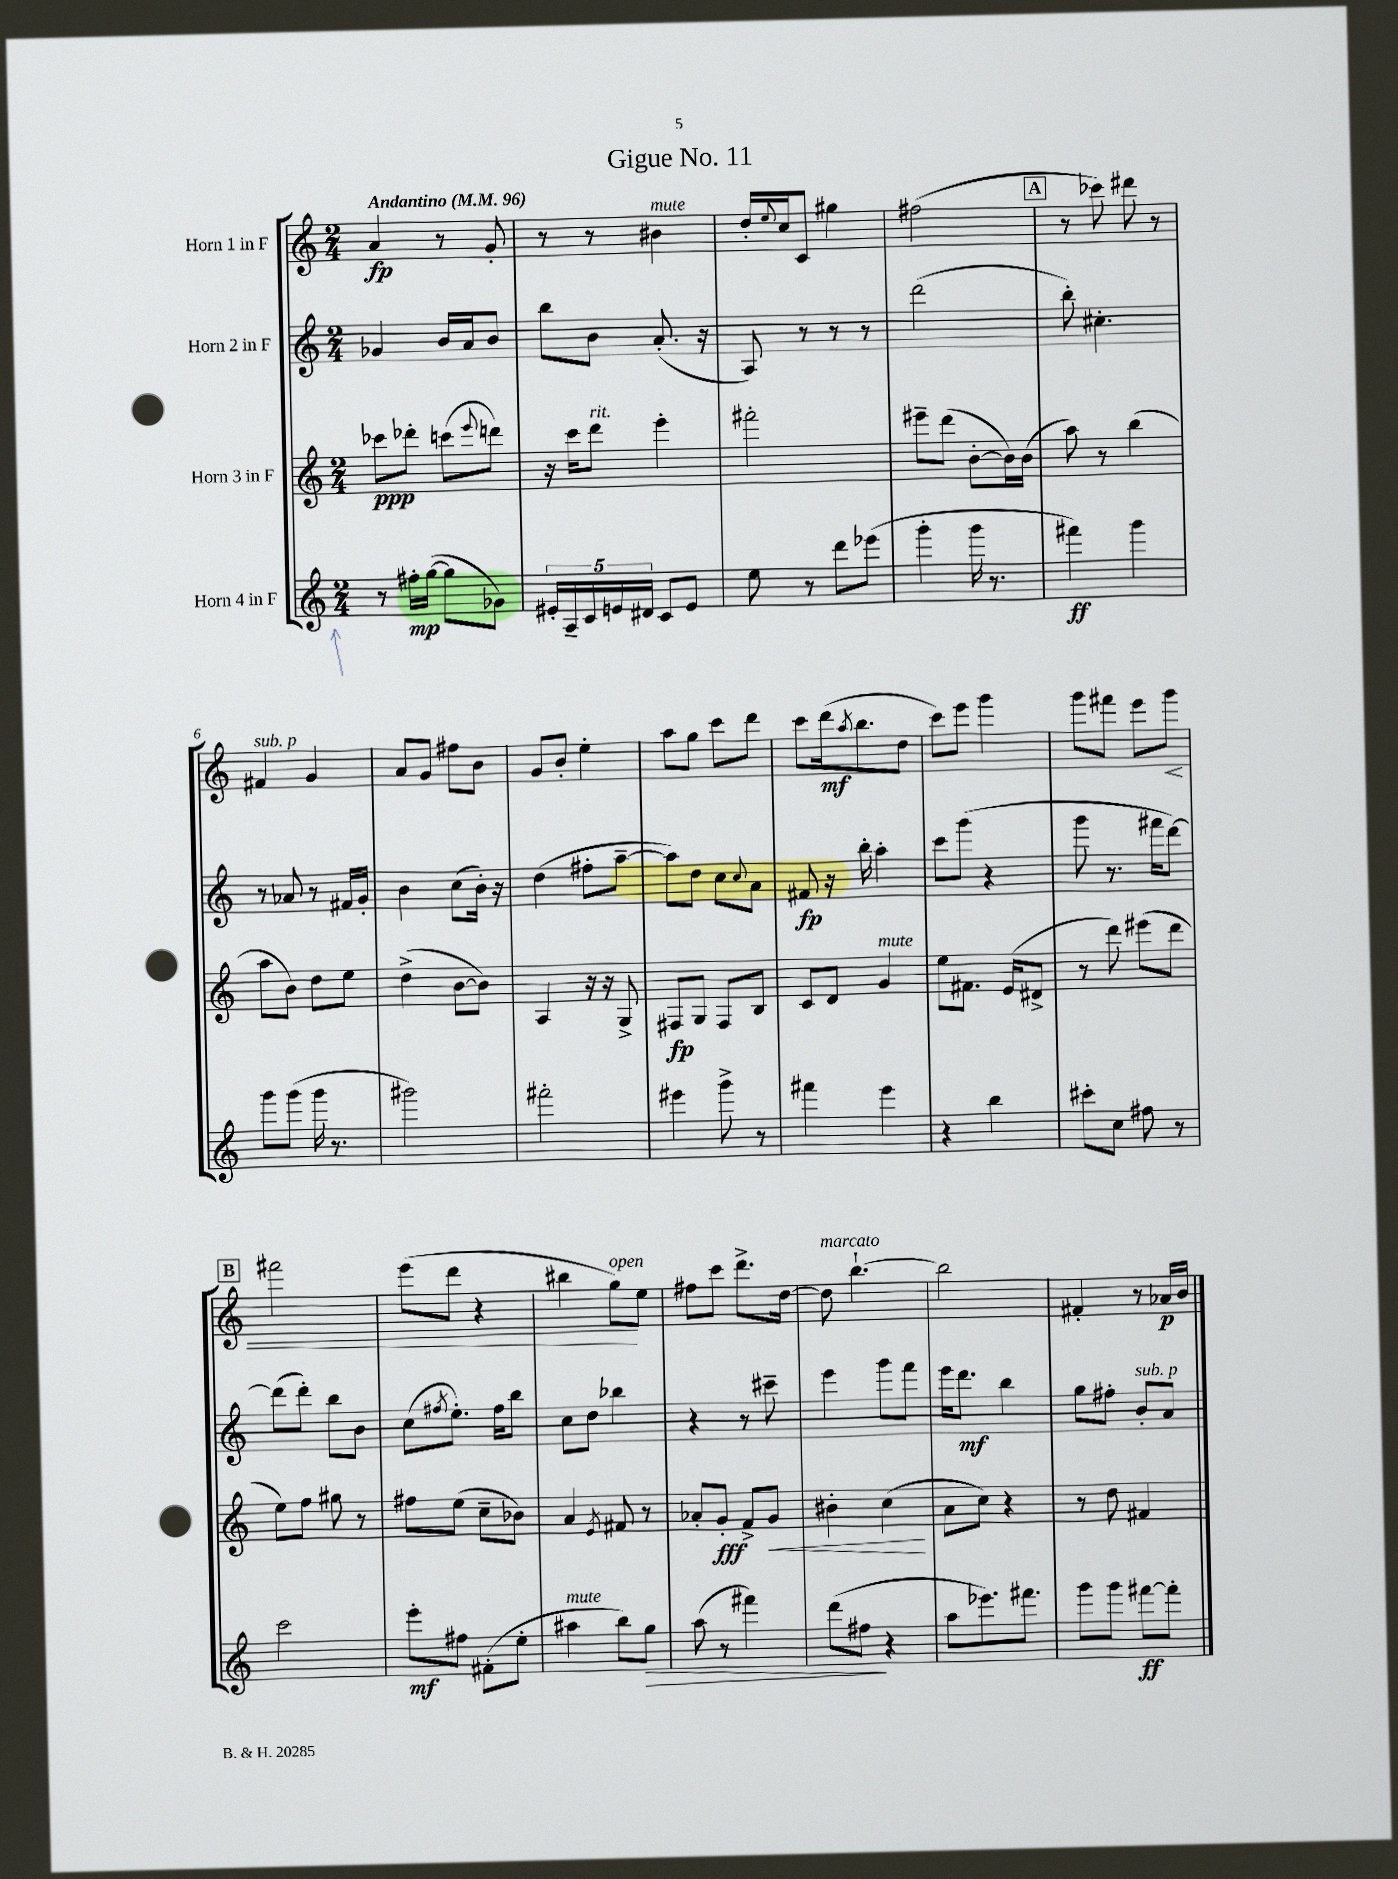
\header { title = "Gigue No. 11" }
<<
\new StaffGroup <<
\new Staff = "s0" \with { instrumentName = "Horn 1 in F" } {
    \clef treble \key c \major \numericTimeSignature \time 2/4 \tempo "Andantino" 4 = 96
    a'4\fp r8 g'8-. |
    r8 r8 bis'4^\markup { \italic "mute" } |
    d''16-. \appoggiatura { e''8 } c''16 c'8 gis''4 |
    fis''2( |
    \mark \markup { \box "A" } r8 ces'''8) dis'''8 r8 |
    fis'4^\markup { \italic "sub. p" } g'4 |
    a'8 g'8 fis''8 b'8 |
    g'8 b'8-. e''4-. |
    a''8 g''8 c'''8 d'''8 |
    c'''8 d'''16\mf( \acciaccatura { a''8 } b''8. d''8 |
    c'''8) e'''8 g'''4 |
    g'''8 fis'''8 e'''8 g'''8\< |
    \mark \markup { \box "B" } fis'''2 |
    e'''8( d'''8 r4 |
    bis''4 g''8\!^\markup { \italic "open" }) e''8 |
    fis''8 c'''8 d'''8.-> d''16~ |
    d''8^\markup { \italic "marcato" } b''4.~-! |
    b''2 |
    fis'4-. r8 aes'16\p b'16 \bar "|." |
}
\new Staff = "s1" \with { instrumentName = "Horn 2 in F" } {
    \clef treble \key c \major \numericTimeSignature \time 2/4
    ges'4 b'16 a'16 b'8 |
    b''8 b'8 a'8.-.( r16 |
    a8) r8 r8 r8 |
    d'''2( |
    \mark \markup { \box "A" } b''8-.) cis''4.-. |
    r8 aes'8 r8 fis'16 g'16-. |
    b'4 c''8( b'16-.) r16 |
    d''4( fis''8-. a''8~-- |
    a''8) d''8 c''8 \appoggiatura { c''8 } a'8 |
    fis'8\fp r16 b''16-. a''4-. |
    c'''8 g'''8( r4 |
    g'''8 r8. fis'''16 d'''8~) |
    \mark \markup { \box "B" } d'''8( d'''8-.) b''8 b'8 |
    c''8( \acciaccatura { fis''8 } e''8.-.) fis''16 b''8 |
    c''8 d''8 bes''4 |
    r4 r8 cis'''8-- |
    e'''4 g'''8 f'''8 |
    e'''16 d'''8.\mf b''4 |
    g''8 fis''8-. b'8-.^\markup { \italic "sub. p" } a'8 \bar "|." |
}
\new Staff = "s2" \with { instrumentName = "Horn 3 in F" } {
    \clef treble \key c \major \numericTimeSignature \time 2/4
    ces'''8\ppp des'''8-. c'''8( \appoggiatura { e'''8 } d'''8) |
    r16 c'''16 d'''8^\markup { \italic "rit." } e'''4-. |
    fis'''2-. |
    eis'''8-- d'''8( b'8~-. b'16) b'16( |
    \mark \markup { \box "A" } a''8) r8 b''4( |
    a''8 b'8) d''8 e''8 |
    d''4->( b'8~ b'8) |
    a4 r16 r16 g8-> |
    fis8\fp g8 fis8 b8 |
    c'8 d'8 g'4^\markup { \italic "mute" } |
    e''8 fis'8. e'16( dis'8-> |
    r8 d'''8) eis'''8( d'''8 |
    \mark \markup { \box "B" } e''8) f''8 gis''8 r8 |
    fis''8 e''8( c''8-- bes'8) |
    a'4 \acciaccatura { e'8 } fis'8 r8 |
    aes'8-. g'8-.\fff f'8-> g'8\< |
    bis'4-. c''4\!( |
    a'8 c''8) r4 |
    r8 d''8 fis'4 \bar "|." |
}
\new Staff = "s3" \with { instrumentName = "Horn 4 in F" } {
    \clef treble \key c \major \numericTimeSignature \time 2/4
    r8 fis''16-.\mp g''16~( g''8 ges'8) |
    \tuplet 5/4 { eis'16-. a16-- c'16 e'16 dis'16 } c'8 e'8 |
    e''8 r8 d'''8 ees'''8( |
    g'''4-. g'''16 r8. |
    \mark \markup { \box "A" } fis'''4\ff) g'''4 |
    g'''8 g'''8( g'''16 r8. |
    gis'''2) |
    fis'''2-. |
    eis'''4 g'''8-> r8 |
    fis'''4 e'''4 |
    r4 b''4 |
    cis'''8-. c''8 fis''8 r8 |
    \mark \markup { \box "B" } c'''2 |
    e'''8-.\mf fis''8 fis'8-.( e''8-. |
    ais''4^\markup { \italic "mute" } b''8) g''8\> |
    a''8( r8 fis'''4) |
    d'''8( fis''8\! r4 |
    a''8 ees'''8.) fis'''8. |
    g'''8 g'''8 fis'''8~\ff fis'''8-. \bar "|." |
}
>>
>>
